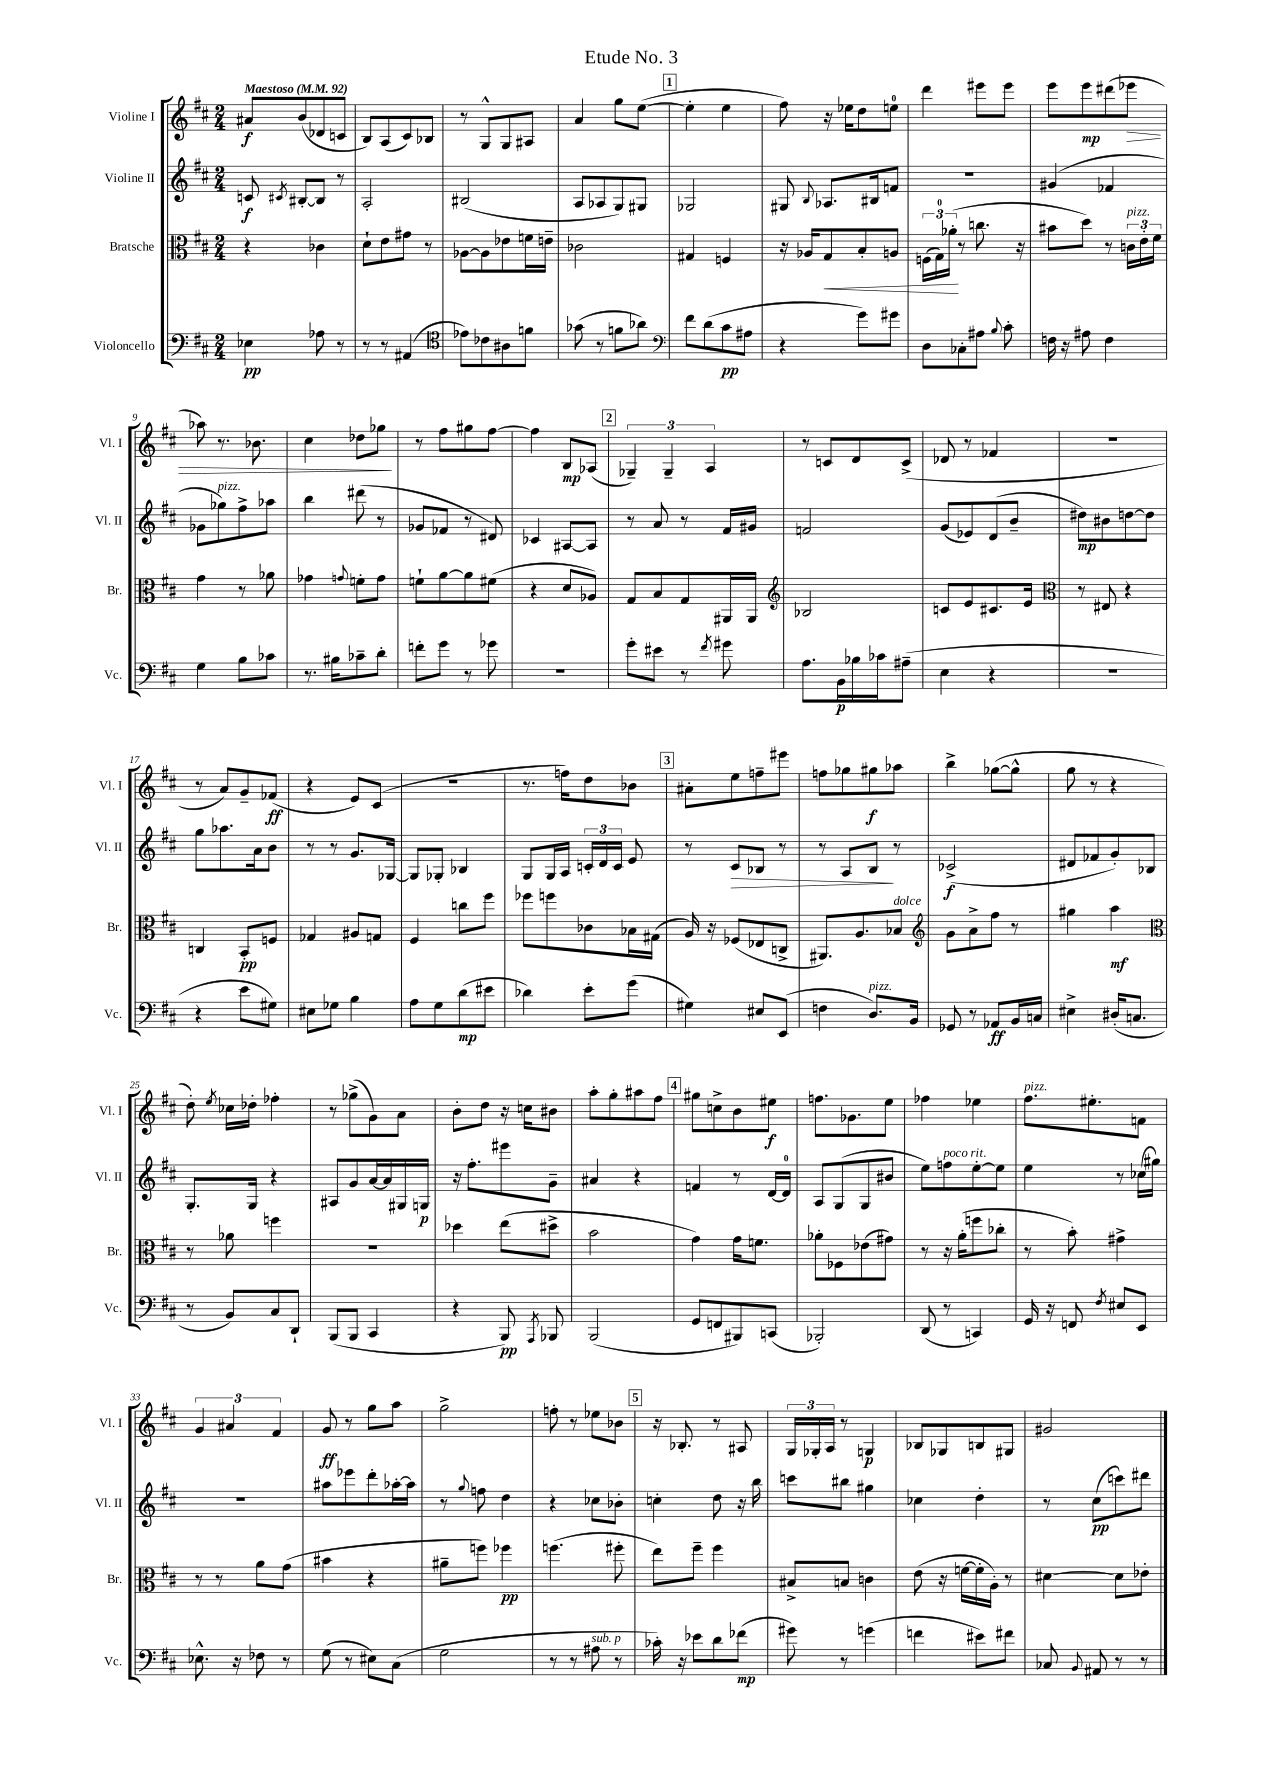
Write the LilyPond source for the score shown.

\header { title = "Etude No. 3" }
<<
\new StaffGroup <<
\new Staff = "s0" \with { instrumentName = "Violine I" shortInstrumentName = "Vl. I" } {
    \clef treble \key d \major \numericTimeSignature \time 2/4 \tempo "Maestoso" 4 = 92
    \autoBeamOff ais'8[\f b'8( des'8 c'8] |
    b8[) a8( cis'8) bes8] |
    r8 g8[-^ g8 ais8] |
    a'4 g''8[ e''8]~( |
    \mark \markup { \box "1" } e''4-. e''4 |
    fis''8) r16 ees''16[ d''8 e''8]-0 |
    d'''4 eis'''8[ eis'''8] |
    e'''8[ e'''8\mp dis'''8( ees'''8]\> |
    aes''8) r8. bes'8. |
    cis''4 des''8[ ges''8]\! |
    r8 fis''8[ gis''8 fis''8]~ |
    fis''4 b8[\mp aes8]( |
    \mark \markup { \box "2" } \tuplet 3/2 { ges4--) ges4-- a4 } |
    r8 c'8[ d'8 c'8]->( |
    des'8 r8 fes'4 |
    R2 |
    r8 a'8[) g'8-- fes'8]\ff( |
    r4 e'8[) cis'8]( |
    R2 |
    r8. f''16[) d''8 bes'8] |
    \mark \markup { \box "3" } ais'8[-. e''8 f''8-- eis'''8] |
    f''8[ ges''8 gis''8\f aes''8] |
    b''4-> ges''8[~( ges''8]-^ |
    g''8 r8 r4 |
    d''8-.) \acciaccatura { e''8 } ces''16[ des''16]-. fes''4-. |
    r8 ges''8[->( g'8) a'8] |
    b'8[-. d''8] r16 c''16[ bis'8] |
    a''8[-. g''8-. ais''8 fis''8] |
    \mark \markup { \box "4" } gis''8[ c''8-> b'8 eis''8]\f |
    f''8.[ ges'8. e''8] |
    fes''4 ees''4 |
    fis''8.[^\markup { \italic "pizz." } eis''8.-. f'8] |
    \tuplet 3/2 { g'4 ais'4 fis'4 } |
    g'8\ff r8 g''8[ a''8] |
    g''2-> |
    f''8-. r8 ees''8[ bes'8] |
    \mark \markup { \box "5" } r16 bes8.-. r8 ais8 |
    \tuplet 3/2 { g16[ ges16-. a16] } r8 g4\p |
    bes8[ ges8 b8 gis8] |
    gis'2 \bar "|." |
}
\new Staff = "s1" \with { instrumentName = "Violine II" shortInstrumentName = "Vl. II" } {
    \clef treble \key d \major \numericTimeSignature \time 2/4
    \autoBeamOff c'8\f \acciaccatura { cis'8 } bis8[~-. bis8] r8 |
    a2-. |
    bis2( |
    a8[ aes8 g8) gis8] |
    \mark \markup { \box "1" } ges2 |
    gis8 \appoggiatura { b8 } aes8.[ bis16 f'8] |
    R2 |
    gis'4( fes'4 |
    ges'8[ ges''8^\markup { \italic "pizz." }) fis''8-> aes''8] |
    b''4 dis'''8( r8 |
    ges'8[ fes'8] r8 dis'8) |
    ces'4 ais8[~ ais8] |
    \mark \markup { \box "2" } r8 a'8 r8 fis'16[ gis'16] |
    f'2 |
    g'8[( ees'8) d'8( b'8]-- |
    dis''8[\mp) bis'8 d''8~ d''8] |
    g''8[ aes''8. a'16 b'8] |
    r8 r8 g'8.[ ges16]~ |
    ges8[ ges8]-. bes4 |
    g8[ g16 a16] \tuplet 3/2 { c'16[-. d'16 c'16] } e'8 |
    \mark \markup { \box "3" } r8 cis'8[\> bes8] r8 |
    r8 a8[ b8]\! r8 |
    ces'2->\f( |
    dis'8[ fes'8 g'8-.) bes8] |
    g8.[-. g16] r4 |
    ais8[ g'8 a'16~ a'16 gis16 g16]\p |
    r16 fis''8.[-. eis'''8 g'8]-- |
    ais'4 r4 |
    \mark \markup { \box "4" } f'4 r8 d'16[~ d'16]-0 |
    a8[ g8( g8 bis'8] |
    e''8[) f''8^\markup { \italic "poco rit." } e''8~-. e''8] |
    e''4 r8 ces''16[( gis''16]) |
    R2 |
    ais''8[ ees'''8 d'''8-. aes''16~-. aes''16] |
    r8 \appoggiatura { g''8 } f''8 d''4 |
    r4 ces''8[ bes'8]-. |
    \mark \markup { \box "5" } c''4-. d''8 r16 b''16 |
    c'''8[ bis''8] gis''4 |
    ces''4 d''4-. |
    r8 cis''8[\pp( c'''8) dis'''8] \bar "|." |
}
\new Staff = "s2" \with { instrumentName = "Bratsche" shortInstrumentName = "Br." } {
    \clef alto \key d \major \numericTimeSignature \time 2/4
    \autoBeamOff r4 ces'4 |
    d'8[-! e'8 gis'8] r8 |
    aes8[~ aes8 ees'8 f'16 e'16]-- |
    ces'2 |
    \mark \markup { \box "1" } gis4 f4 |
    r16 aes16[ g8\< b8-. a8] |
    \tuplet 3/2 { f16[( g16-0) aes'16]-.\!( } r8 c''8. r16 |
    bis'8[ d''8]) r8 \tuplet 3/2 { c'16[^\markup { \italic "pizz." } e'16-. fis'16] } |
    g'4 r8 aes'8 |
    ges'4 \appoggiatura { g'8 } f'8[-. g'8] |
    f'8[-! a'8~ a'8 fis'8]( |
    r4 d'8[ aes8]) |
    \mark \markup { \box "2" } g8[ b8 g8 ais,16 ais,16] |
    \clef treble bes2 |
    c'8[ e'8 cis'8. e'16] |
    \clef alto r8 eis8 r4 |
    c4 b,8[-.\pp f8] |
    ges4 ais8[ g8] |
    fis4 c''8[ fis''8] |
    fes''8[ f''8 ces'8 bes16 gis16]( |
    \mark \markup { \box "3" } a16) r16 fes8[( ees8 c8]-> |
    ais,8.[) a8. bes8]^\markup { \italic "dolce" } |
    \clef treble g'8[ a'8-> fis''8] r8 |
    gis''4 a''4\mf |
    \clef alto r8 aes'8 f''4 |
    R2 |
    des''4 e''8[( dis''8]-> |
    b'2 |
    \mark \markup { \box "4" } g'4) g'16[ f'8.] |
    aes'8[-. fes8 ees'8( gis'8]) |
    r8 r16 a'16[-.( f''8 ces''8]-. |
    r8 b'8-.) gis'4-> |
    r8 r8 a'8[ g'8]( |
    bis'4 r4 |
    ais'8[-- f''8]) fes''4\pp |
    f''4.( fis''8-. |
    \mark \markup { \box "5" } e''8[) fis''8]-- fis''4 |
    bis8[-> b8] c'4 |
    e'8( r16 f'16[~ f'16-. a16]-.) r8 |
    dis'4~ dis'8[ ees'8]-. \bar "|." |
}
\new Staff = "s3" \with { instrumentName = "Violoncello" shortInstrumentName = "Vc." } {
    \clef bass \key d \major \numericTimeSignature \time 2/4
    \autoBeamOff ees4\pp aes8 r8 |
    r8 r8 ais,4( |
    \clef tenor ees'8[) ces'8 ais8 f'8] |
    ges'8( r8 f'8[ aes'8]) |
    \mark \markup { \box "1" } \clef bass fis'8[ d'8( cis'8\pp ais8] |
    r4 g'8[) gis'8] |
    d8[ ces8-. ais8] \appoggiatura { b8 } cis'8-. |
    f16 r16 ais8 f4 |
    g4 b8[ ces'8] |
    r8. bis16[ ces'8-- d'8]-. |
    f'8[-. g'8] r8 ges'8 |
    r2 |
    \mark \markup { \box "2" } g'8[-. eis'8] r8 \acciaccatura { fis'8 } gis'8 |
    a8.[ b,16\p bes16 ces'16 ais8]--( |
    e4 r4 |
    R2 |
    r4 e'8[ gis8]) |
    eis8[ ges8] b4 |
    a8[ g8 d'8\mp( eis'8] |
    des'4) e'8[-. g'8]( |
    \mark \markup { \box "3" } gis4) eis8[ e,8]( |
    f4 d8.[^\markup { \italic "pizz." }) b,16] |
    ges,8 r8 aes,8[\ff b,16 c16] |
    eis4-> dis16[-.( c8.] |
    r8 b,8[) cis8 d,8]-! |
    b,,8[( b,,8] cis,4 |
    r4 b,,8\pp) \acciaccatura { a,,8 } bes,,8 |
    b,,2( |
    \mark \markup { \box "4" } g,8[ f,8 bis,,8) c,8]( |
    bes,,2-.) |
    d,8( r8 c,4) |
    g,16 r16 f,8 \acciaccatura { fis8 } eis8[ e,8] |
    ees8.-^ r16 fes8 r8 |
    g8( r8 eis8[) cis8]( |
    g2 |
    r8 r8 ais8^\markup { \italic "sub. p" } r8 |
    \mark \markup { \box "5" } ces'16-.) r16 ees'8[ d'8 fes'8]\mp( |
    gis'8) r8 g'4( |
    f'4 eis'8[) fis'8] |
    ces8 \appoggiatura { b,8 } ais,8 r8 r8 \bar "|." |
}
>>
>>
